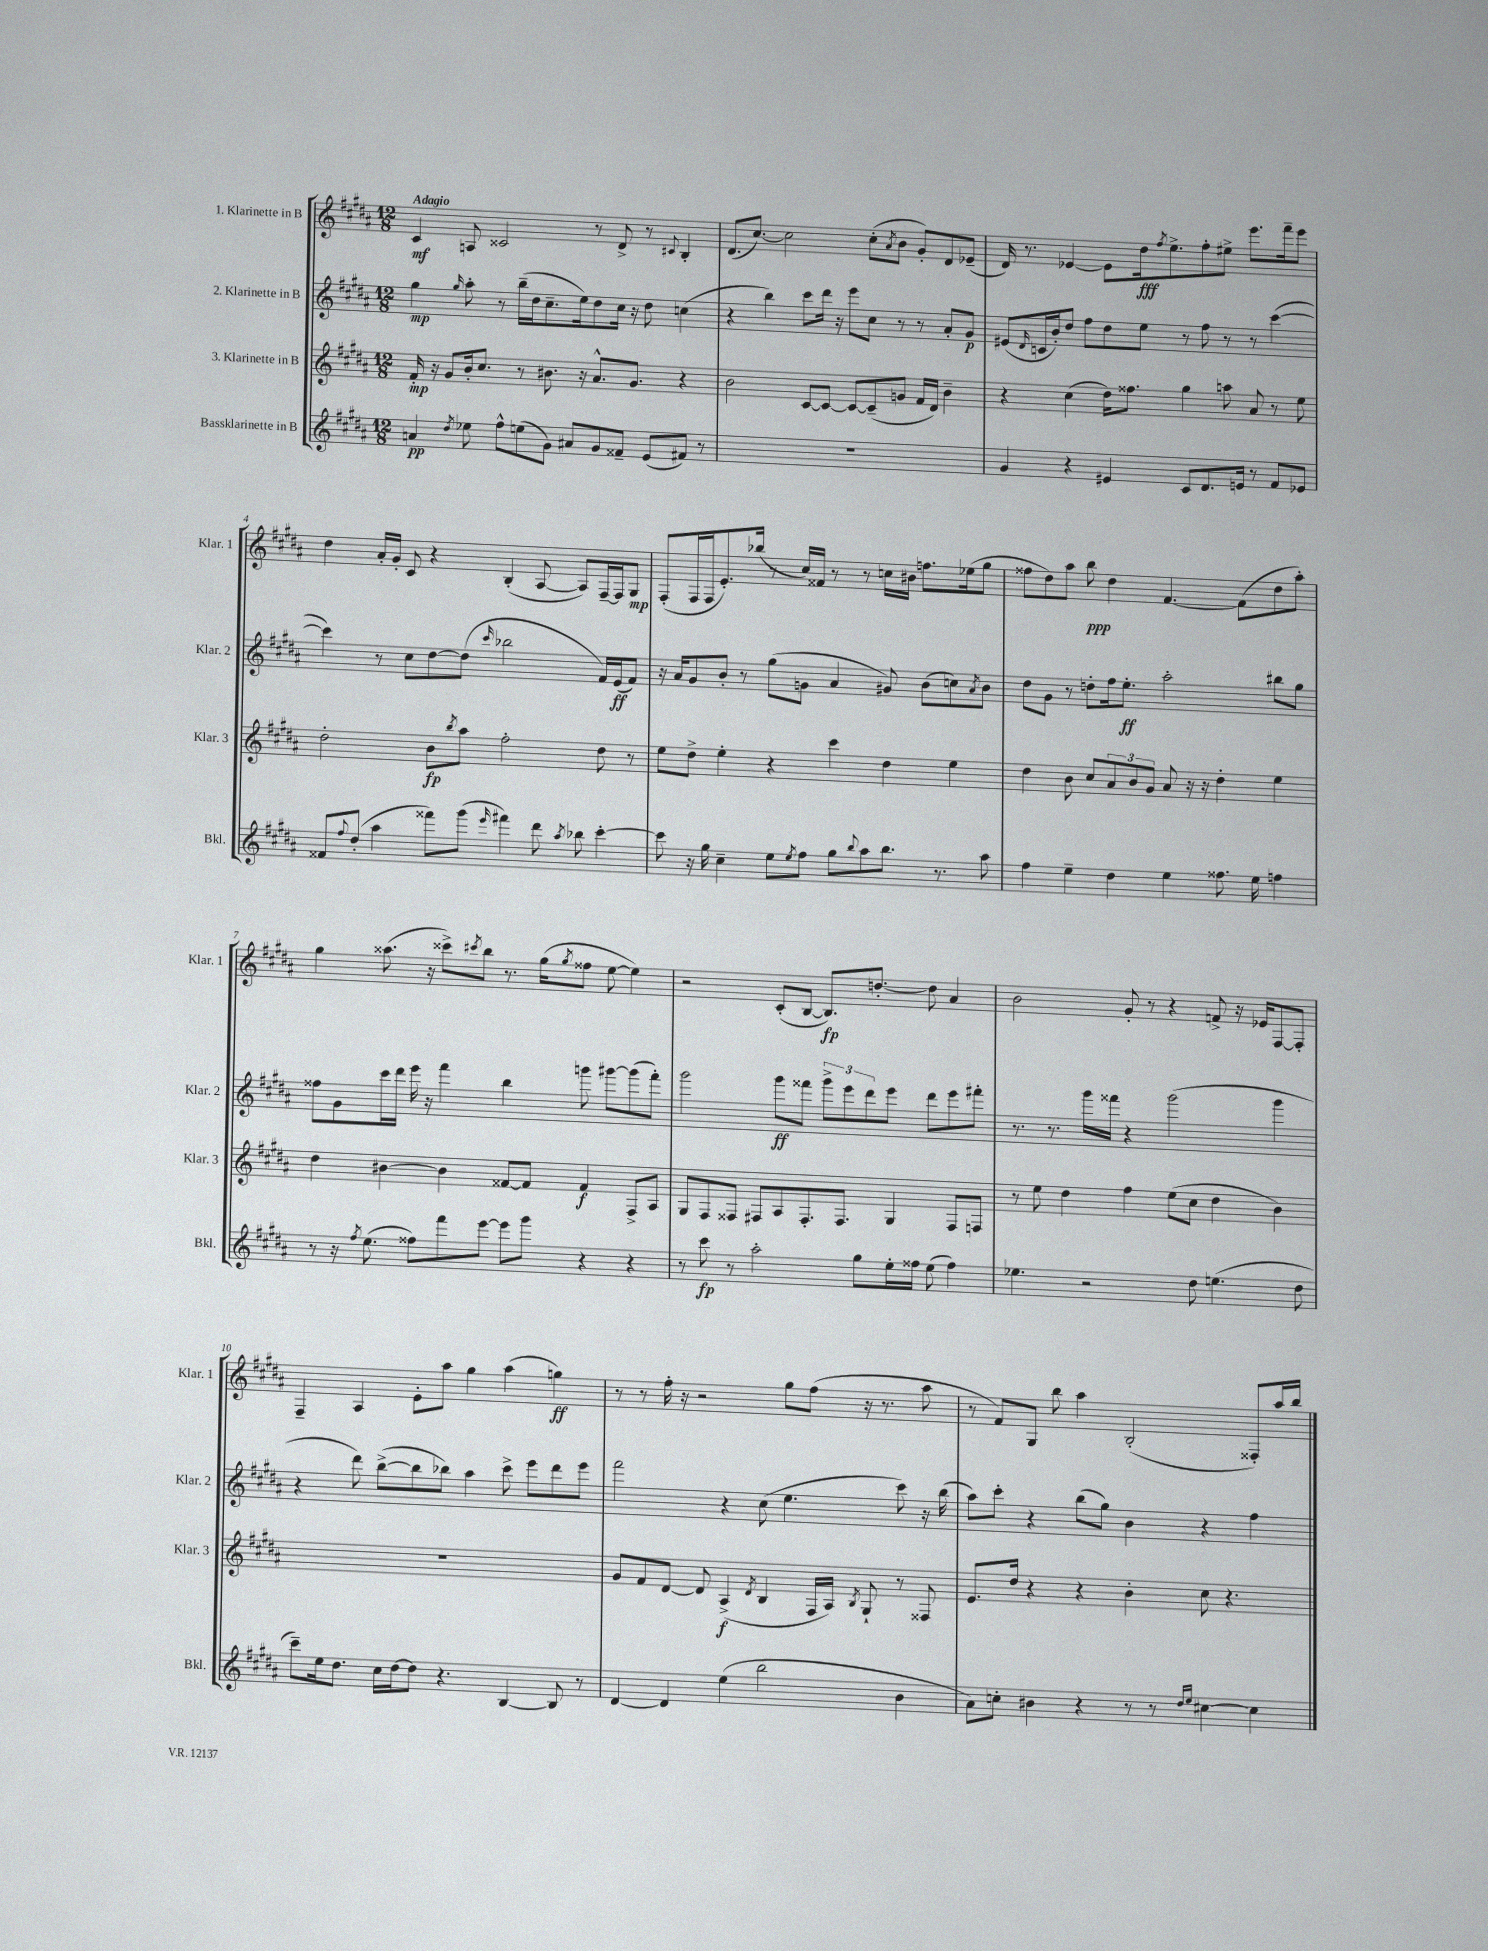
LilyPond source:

<<
\new StaffGroup <<
\new Staff = "s0" \with { instrumentName = "1. Klarinette in B" shortInstrumentName = "Klar. 1" } {
    \clef treble \key b \major \numericTimeSignature \time 12/8 \tempo "Adagio"
    cis'4\mf a8 cisis'2 r8 dis'8-> r8 \appoggiatura { cis'8 } b4-. |
    dis'8.( cis''8.~) cis''2 cis''8-.( \acciaccatura { ais'8 } b'8 gis'8-.) dis'8 ees'8--( |
    dis'16) r8. ees'4~ ees'8 dis''16\fff \acciaccatura { fis''8 } e''8.-> fis''8-. eis''8-> e'''8. fis'''16-- e'''8 |
    dis''4 ais'16-. gis'16-. cis'8 r4 b4-.( ais8~ ais8) fis16~-- fis16 gis8\mp |
    fis8-.( fis16 fis16 e'8.-.) bes''16( r8 cis''16) fisis'16 r8 r8 c''16 bis'16 f''8. ees''16( gis''8 |
    fisis''8 dis''8) ais''8 b''8\ppp dis''4 fis'4.~ fis'8( dis''8 ais''8-.) |
    gis''4 aisis''8.( r16 cisis'''8->) \acciaccatura { cis'''8 } b''8 r8. gis''16( \acciaccatura { gis''8 } fisis''8 e''8~ e''4) |
    r2 cis'8-.( b8~ b8.\fp) d''8.~-. d''8 ais'4 |
    b'2 gis'8-. r8 r4 f'8-> r16 ees'16 fis8~ fis8-. |
    fis4-- ais4 e'8-. ais''8 gis''4 ais''4( g''4\ff) |
    r8 r8 fis''16-. r16 r2 gis''8 fis''8( r16 r8. ais''8 |
    r8 fis'8) gis8 b''8 ais''4 b2-.( fisis8-.) ais''16 b''16 \bar "|." |
}
\new Staff = "s1" \with { instrumentName = "2. Klarinette in B" shortInstrumentName = "Klar. 2" } {
    \clef treble \key b \major \numericTimeSignature \time 12/8
    gis''4\mp \grace { gis''16 } ais''8-. r8 b''16--( dis''16 cis''8.-- e''16) dis''8 cis''16 r16 dis''8 c''4( |
    r4 b''4) cis'''8 dis'''16 r16 e'''8 cis''8 r8 r8 ais'8-. gis'8\p |
    eis'8( \grace { dis'16 } c'16 b'16-.) dis''8 fis''8 dis''8 e''8 r8 fis''8 r8 r8 cis'''4~( |
    cis'''4) r8 cis''8 dis''8~ dis''8( \grace { cis'''16 } bes''2 fis'16) e'16\ff( fis'8) |
    r16 ais'16 gis'8 b'8-. r8 gis''8( g'8 ais'4 gis'8) b'8( c''8) \acciaccatura { ais'8 } b'8 |
    dis''8 gis'8 r8 d''8-. fis''16 e''8.-.\ff ais''2-. bis''8 gis''8 |
    fisis''8 gis'8 cis'''16 dis'''16 e'''16 r16 fis'''4 b''4 g'''8 gis'''8~ gis'''8( fis'''8-.) |
    gis'''2 gis'''8\ff fisis'''8 \tuplet 3/2 { gis'''8-> e'''8 dis'''8 } e'''8 dis'''8 e'''8 fis'''8-. |
    r8. r8. gis'''16 fisis'''16 r4 gis'''2( gis'''4 |
    r4 dis'''8) b''8~->( b''8 bes''8) ais''4 cis'''8-> e'''8 dis'''8 e'''8 |
    fis'''2 r4 cis''8( e''4. cis'''8) r16 b''16( |
    ais''8) cis'''8-. r4 b''8( gis''8) b'4 r4 fis''4 \bar "|." |
}
\new Staff = "s2" \with { instrumentName = "3. Klarinette in B" shortInstrumentName = "Klar. 3" } {
    \clef treble \key b \major \numericTimeSignature \time 12/8
    fis'16-.\mp r16 gis'8 b'16-. cis''8. r8 bis'8. r16 ais'8.-^ gis'8. r4 |
    b'2 cis'8~ cis'8~ cis'8~ cis'8--( g'8 fis'16 dis'16) b'4-- |
    r4 cis''4( dis''16) fisis''8. gis''4 a''8 ais'8 r8 e''8 |
    dis''2-. b'8\fp \acciaccatura { b''8 } ais''8 fis''2-. dis''8 r8 |
    e''8 dis''8-> e''4-. r4 cis'''4 dis''4 e''4 |
    dis''4 b'8 cis''8 \tuplet 3/2 { ais'8 b'8 gis'8 } ais'8 r16 r16 dis''4-. e''4 |
    dis''4 bis'4~ bis'4 fisis'8~ fisis'8 fisis'4\f fis8-> ais8 |
    gis8 fis8 fisis8 fis8 ais8 fis8.-. fis8. gis4 fis8 f8 |
    r8 e''8 dis''4 fis''4 e''8( cis''8 dis''4 b'4) |
    R1. |
    gis'8 fis'8 dis'8~ dis'8 ais4->\f( \acciaccatura { dis'8 } b4 fis16 ais16) \acciaccatura { b8 } gis8-! r8 fisis8 |
    e'8. dis''16 r4 r4 b'4-. cis''8 r4. \bar "|." |
}
\new Staff = "s3" \with { instrumentName = "Bassklarinette in B" shortInstrumentName = "Bkl." } {
    \clef treble \key b \major \numericTimeSignature \time 12/8
    a'4\pp \acciaccatura { dis''8 } ees''8 fis''8-^ e''8( gis'8) ais'8 gis'8 fisis'8-- e'8( fis'8) r8 |
    R1. |
    gis'4 r4 eis'4 cis'8 dis'8. e'16 r8 fis'8 ees'8 |
    fisis'8 \appoggiatura { fis''8 } dis''8-.( ais''4 fisis'''8) gis'''8( \grace { e'''16 } fis'''4) dis'''8 \acciaccatura { ais''8 } bes''8 cis'''4~-. |
    cis'''8 r16 gis''16 cis''4-- e''8 \acciaccatura { e''8 } fis''8 gis''8 \appoggiatura { b''8 } ais''8 b''8. r8. ais''8 |
    fis''4 e''4-- dis''4 e''4 fisis''8. e''16 f''4 |
    r8 r16 \acciaccatura { fis''8 } e''8.( fisis''8) fis'''8 e'''8~ e'''8 gis'''8 r4 r4 |
    r8 cis'''8\fp r8 ais''2-. gis''8 e''16-. fisis''16 e''8( fisis''4) |
    ees''4. r2 dis''8 e''4.( dis''8 |
    cis'''8--) e''16 dis''8. cis''16 dis''16~ dis''8 r4. b4~ b8 r8 |
    dis'4~ dis'4 e''4( b''2 b'4 |
    ais'8) c''8-. bis'4 r4 r8 r8 \grace { dis''16 e''16 } cis''4~ cis''4 \bar "|." |
}
>>
>>
